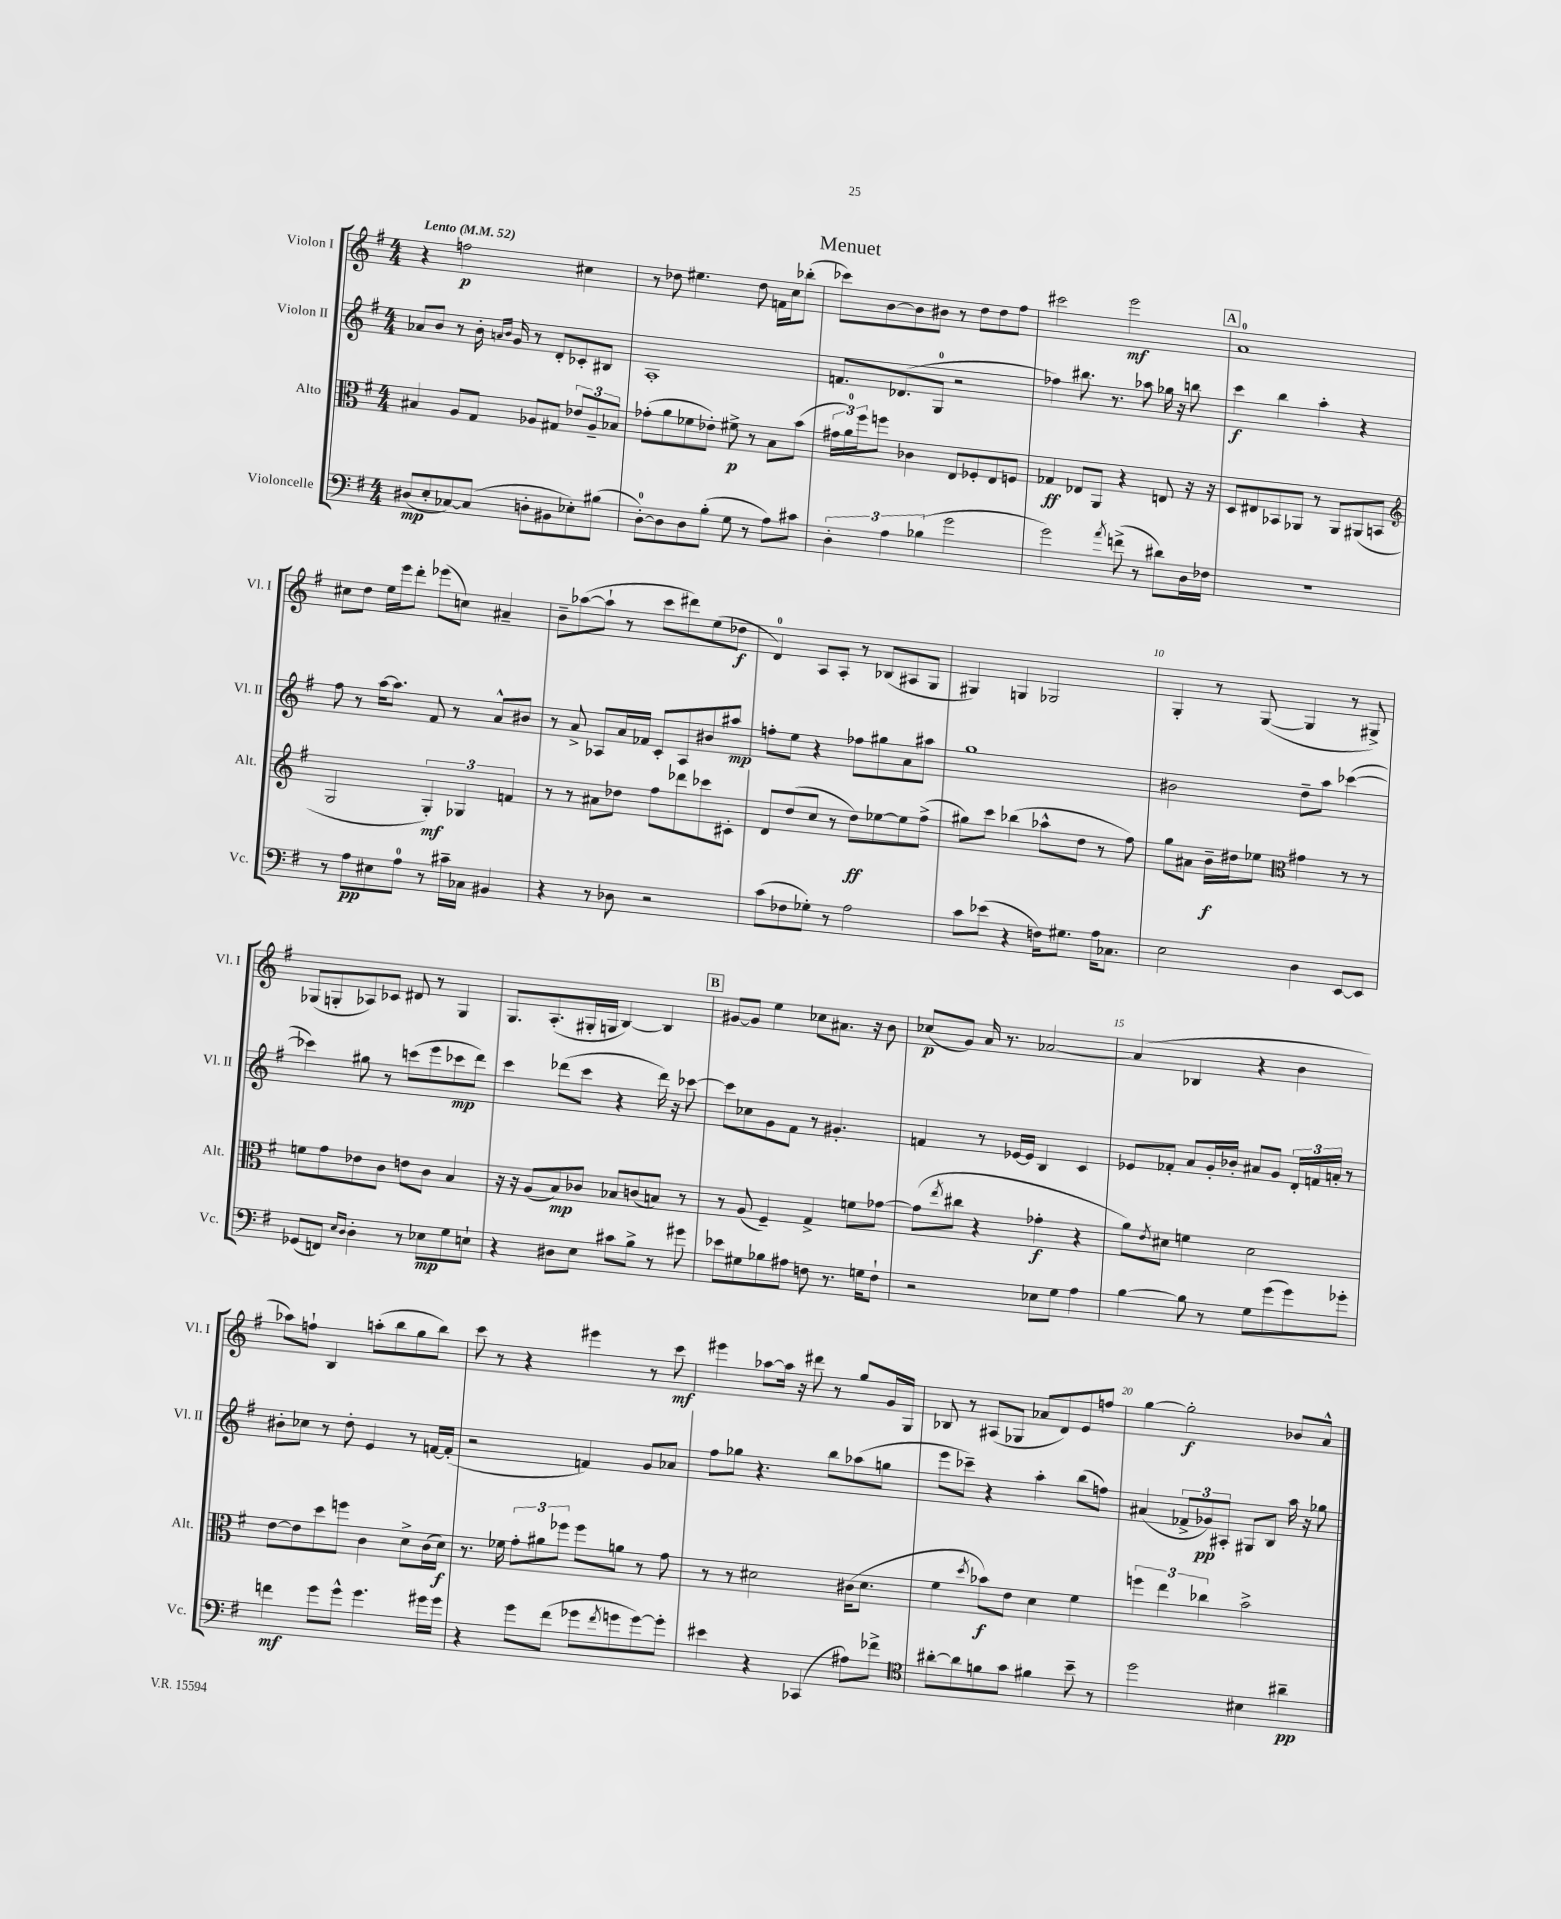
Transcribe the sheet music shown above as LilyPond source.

\header { title = "Menuet" }
<<
\new StaffGroup <<
\new Staff = "s0" \with { instrumentName = "Violon I" shortInstrumentName = "Vl. I" } {
    \clef treble \key g \major \numericTimeSignature \time 4/4 \tempo "Lento" 4 = 52
    r4 f''2\p cis''4 |
    r8 des''8 eis''4. des''8 f'16 c''16 bes''8-.( |
    ces'''8) b'8~ b'8 bis'8 r8 d''8 d''8 fis''8 |
    cis'''2 e'''2\mf |
    \mark \markup { \box "A" } a'1-0 |
    cis''8 d''8 e''16 e'''16 d'''8-. ees'''8( c''8) ais'4-- |
    b'8-- aes''8~( aes''8-! r8 c'''8 dis'''8) e''8( des''8\f |
    d'4-0) a8 a8-. r8 bes8( ais8 g8 |
    gis4) g4 ges2 |
    g4-. r8 g8~( g4 r8 gis8->) |
    ges8( g8-. aes8) ces'8 dis'8 r8 g4 |
    g8. a8.-.( gis16-. g16 b4~) b4 |
    \mark \markup { \box "B" } gis'8~ gis'8 e''4 ces''8 ais'8. r16 b'8 |
    ces''8\p( g'8) a'16 r8. aes'2~ |
    aes'4( bes4 r4 b'4 |
    aes''8) f''8-! b4 a''8-.( b''8 g''8 b''8) |
    c'''8 r8 r4 eis'''4 r8 c'''8\mf |
    eis'''4 aes''8~ aes''16 r16 dis'''8 r8 g''8 g'16 g16 |
    bes8 r8 ais8( ges8 aes'8 d'8) e'8 f''8 |
    g''4~ g''2-.\f bes'8 a'8-^ \bar "|." |
}
\new Staff = "s1" \with { instrumentName = "Violon II" shortInstrumentName = "Vl. II" } {
    \clef treble \key g \major \numericTimeSignature \time 4/4
    aes'8 b'8 r8 b'16-. \grace { a'16 b'16 } g'16 r8 d'8-. ces'8-. bis8 |
    a1-. |
    f'8. des'8.( g8-0 r2 |
    fes''4) bis''8. r8. aes''8 ges''16 r16 b''8 |
    \mark \markup { \box "A" } c'''4\f b''4 a''4-. r4 |
    fis''8 r8 a''16~ a''8. fis'8 r8 a'8-^ bis'8 |
    r8 a'8-> aes8 a'16 fes'16 c'8-. aes8 bis'8 ais''8\mp |
    f''8-. e''8 r4 fes''8 gis''8 a'8 ais''8 |
    g''1 |
    bis'2 d''8-- a''8 ces'''4~( |
    ces'''4) gis''8 r8 c'''8( e'''8 ces'''8\mp d'''8) |
    c'''4 des'''8( c'''8 r4 des'''16) r16 ces'''8~ |
    \mark \markup { \box "B" } ces'''8 ces''8 g'8 fis'8 r8 gis'4.-. |
    f'4 r8 ees'16~ ees'16 b4 c'4 |
    ees'8 fes'8-. a'8 g'16-. bes'16-. ais'8 g'8 \tuplet 3/2 { d'16-. f'16 a'16-. } r8 |
    bis'8-. ces''8 r8 d''8-. e'4 r8 f'16~ f'16-.( |
    r2 f'4) g'8 aes'8 |
    fis''8 ges''8 r4. b''8 aes''8( g''8 |
    e'''8 ces'''8--) r4 a''4-. b''8( f''8) |
    ais'4( \tuplet 3/2 { fes'8-> ges'8\pp) ais8-. } gis8 b8 a''16 r16 ges''8 \bar "|." |
}
\new Staff = "s2" \with { instrumentName = "Alto" shortInstrumentName = "Alt." } {
    \clef alto \key g \major \numericTimeSignature \time 4/4
    bis4 a8 g8 aes8 gis8 \tuplet 3/2 { ees'8 aes8-- bes8 } |
    ges'8-.( a'8 fes'8 ees'8-.) fis'8->\p r8 b8 b'8( |
    \tuplet 3/2 { gis'16 a'16-0) fis''16 } f''8 ces'4 e8 fes8-. e8 f8 |
    ges4\ff ees8 a,8 r4 e8 r16 r16 |
    \mark \markup { \box "A" } d8 eis8 bes,8 aes,8 r8 aes,8 ais,8( b,8 |
    \clef treble g2 \tuplet 3/2 { g4-.\mf) ges4 f'4 } |
    r8 r8 ais'8 des''8 fis''8 des'''8 ces'''8 cis'8-. |
    d'8 d''8( c''8 r8 d''8\ff) ees''8~ ees''8 fis''8->( |
    gis''8) c'''8 bes''4( aes''8-^ d''8 r8 fis''8) |
    g''8 ais'8 b'16--\f dis''16 ees''8 \clef alto gis'4 r8 r8 |
    f'8 g'8 ees'8 c'8 e'8 c'8 b4 |
    r16 r16 a8( b8\mp) ces'8 bes8 c'8( b8) r8 |
    \mark \markup { \box "B" } r8 a8( fis4--) g4-> f'8 ges'8~ |
    ges'8( \acciaccatura { e''8 } cis''8 r4 ges'4-.\f r4 |
    a'8) \acciaccatura { e'8 } dis'8 f'4 dis'2 |
    e'8~ e'8 d''8 f''8 c'4 d'8-> c'16( d'16\f) |
    r8. fes'16 \tuplet 3/2 { g'8-. ais'8 fes''8 } fes''8 a'8 r8 g'8 |
    r8 r8 dis'2 cis'16( dis'8. |
    fis'4 \acciaccatura { d''8 } bes'8\f) e'8 d'4 fis'4 |
    \tuplet 3/2 { f''4 e''4 ces''4 } b'2-> \bar "|." |
}
\new Staff = "s3" \with { instrumentName = "Violoncelle" shortInstrumentName = "Vc." } {
    \clef bass \key g \major \numericTimeSignature \time 4/4
    dis8\mp( e8-. ces8~) ces8( d8-. bis,8 ees8-.) bis8( |
    d8-0~-.) d8 d8 b8-.( g8 r8 a8) cis'8 |
    \tuplet 3/2 { d4-. a4 bes4( } g'2 |
    g'2) \acciaccatura { a'8 } f'8->( r8 dis'8) d16 fes16 |
    \mark \markup { \box "A" } r1 |
    r8 a8\pp eis8 a8-0 r8 cis'16-- ces16 bis,4 |
    r4 r8 des8 r2 |
    c'8( fes8 ges8-.) r8 a2 |
    c'8 ees'8( r4 f16) gis8. a16 ces8. |
    e2 d4 e,8~ e,8 |
    ges,8( f,8) \grace { e16 d16 } d4-. r8 ees8\mp g8 e8-! |
    r4 dis8 e8 cis'8 b8-> r8 gis'8 |
    \mark \markup { \box "B" } ees'8 gis8 bes8 ais8 f8 r8. g16 f8-! |
    r2 ees8 g8 a4 |
    b4~ b8 r8 g8 g'8( g'8) ges'8-. |
    f'4\mf g'8 g'8-^ g'4. gis'16 gis'16 |
    r4 g'8 fis'8( ges'8 \acciaccatura { fis'8 } g'8 g'8~) g'8-. |
    eis'4 r4 ces,4( ais8) fes'8-> |
    \clef tenor ais'8~-. ais'8 f'8 g'8 fis'4 b'8-- r8 |
    d''2 bis4 ais'4--\pp \bar "|." |
}
>>
>>
\layout { \context { \Score \override BarNumber.break-visibility = ##(#f #t #t) barNumberVisibility = #(every-nth-bar-number-visible 5) } }
